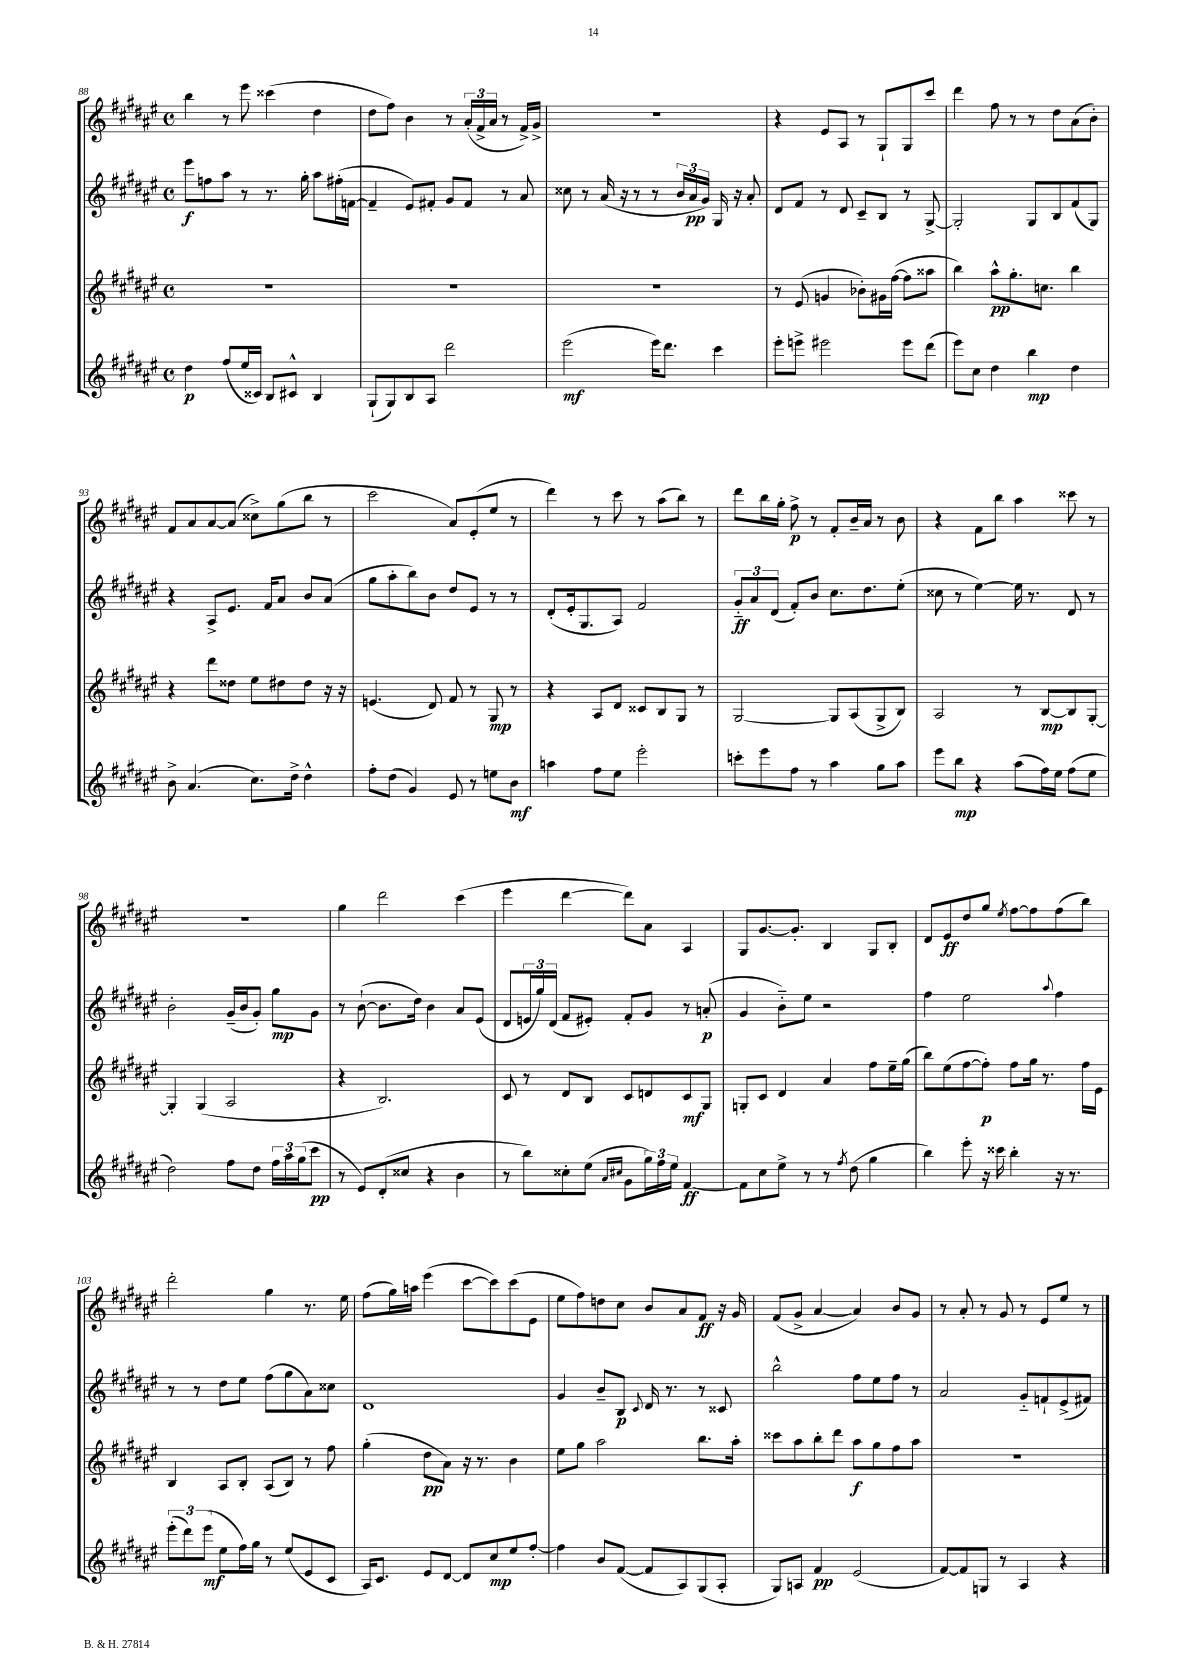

**kern	**kern	**kern	**kern
*staff4	*staff3	*staff2	*staff1
*clefG2	*clefG2	*clefG2	*clefG2
*k[f#c#g#d#a#e#]	*k[f#c#g#d#a#e#]	*k[f#c#g#d#a#e#]	*k[f#c#g#d#a#e#]
*M4/4	*M4/4	*M4/4	*M4/4
*met(c)	*met(c)	*met(c)	*met(c)
4dd#	1r	8eee#	4bb
.	.	8ff	.
(8ff#	.	8aa#	8r
16ee#	.	8r	8eee#
16c##)	.	.	.
8B	.	8.r	(4ccc##
8c#^^	.	.	.
.	.	16gg#'	.
4B	.	8aa#	4dd#
.	.	(16ff#'	.
.	.	[16f	.
=	=	=	=
(8G#`	1r	4f~]	8dd#
8G#)	.	.	8ff#)
8B	.	8e#)	4b
8A#	.	8f#'	.
2ddd#	.	8g#	8r
.	.	8f#	(24a#'
.	.	.	24f#^
.	.	.	24a#
.	.	8r	8r
.	.	8a#	16f#^)
.	.	.	16g#^
=	=	=	=
(2eee#	1r	8cc##	1r
.	.	8r	.
.	.	(16a#	.
.	.	16r	.
.	.	8r	.
16eee#)	.	8r	.
8.ddd#	.	.	.
.	.	24b	.
.	.	24a#	.
.	.	24g#)	.
4ccc#	.	16G#	.
.	.	16r	.
.	.	8a#'	.
=	=	=	=
8eee#'	8r	8d#	4r
8eee^	(8e#	8f#	.
2eee#	4g	8r	8e#
.	.	8d#	8A#
.	8b-')	8c#~	8r
.	16g#	8B	8G#`
.	([16ff#	.	.
8eee#	8ff#]	8r	8G#
(8ddd#	8aa##	[8G#^	8ccc#
=	=	=	=
8eee#)	4bb)	2G#']	4ddd#
8cc#	.	.	.
4dd#	8aa#^^	.	8ff#
.	8.gg#'	.	8r
4bb	.	8G#	8r
.	8.cc	.	.
.	.	8B	8dd#
4dd#	4bb	(8f#	(8a#
.	.	8G#)	8b')
=	=	=	=
8b^	4r	4r	8f#
(4.a#	.	.	8a#
.	8ddd#	8A#^	[8a#
.	8dd##	8.e#	(8a#]
8.cc#)	8ee#	.	8cc##^)
.	.	16f#	.
.	8dd#	8a#	(8gg#
16dd#^	.	.	.
4dd#^^	8dd#	8b	8bb
.	16r	(8a#	8r
.	16r	.	.
=	=	=	=
8ff#'	(4.e	8gg#	2ccc#
(8dd#	.	8aa#'	.
4g#)	.	8bb)	.
.	8d#)	8b	.
8e#	8f#	8dd#	8a#)
8r	8r	8e#	(8e#'
8ee	8G#	8r	8ee#
8b	8r	8r	8r
=	=	=	=
4aa	4r	(8d#'	4ddd#)
.	.	16e#'	.
.	.	8.G#	.
8ff#	8A#	.	8r
8ee#	8d#	8A#)	8ccc#
2eee#'	8c##	2f#	8r
.	8B	.	(8aa#
.	8G#	.	8bb)
.	8r	.	8r
=	=	=	=
8ccc'	[2G#	12g#'~	8ddd#
.	.	12a#	.
8eee#	.	.	16bb
.	.	(12d#	.
.	.	.	16gg#'
8ff#	.	8f#')	8ff#^
8r	.	8b	8r
4aa#	8G#]	8.cc#	8f#'
.	(8A#	.	16b~
.	.	8.dd#	16a#
8gg#	8G#^	.	8r
8aa#	8B)	(8ee#'	8b
=	=	=	=
8eee#	2A#	8cc##	4r
8bb	.	8r	.
4r	.	[4ee#)	8f#
.	.	.	8bb
(8aa#	8r	16ee#]	4aa#
.	.	8.r	.
16ff#)	[8B	.	.
16ee#	.	.	.
(8ff#	8B]	8d#	8ccc##
8ee#	[8G#'	8r	8r
=	=	=	=
2dd#)	4G#']	2b'	1r
.	(4G#	.	.
8ff#	2A#	(16g#~	.
.	.	16b	.
8dd#	.	8g#')	.
24ff#	.	8gg#	.
24aa#	.	.	.
(24gg#	.	.	.
8ccc#	.	8g#	.
=	=	=	=
8r	4r	8r	4gg#
8e#)	.	([8b`	.
(8d#'	2.B)	8.b]	2ddd#
8cc##	.	.	.
.	.	16dd#)	.
4r	.	4b	.
4b	.	8a#	(4ccc#
.	.	(8e#	.
=	=	=	=
8r	8c#	8d#	4eee#
8bb)	8r	24e	.
.	.	24gg#)	.
.	.	(24d#	.
8cc##'	8d#	8f#	[4ddd#
(8ee#	8B	8e#')	.
16qqa#	.	.	.
16qqcc#	.	.	.
8g#	8c#	8f#'	8ddd#])
24gg#)	8d	8g#	8a#
24ff#	.	.	.
24ee#	.	.	.
[4f#	8c#	8r	4A#
.	8G#	(8a'	.
=	=	=	=
8f#]	8G'	4g#	8G#
8cc#	8c#	.	[8.g#
8ee#^	4d#	8b'~)	.
.	.	.	8.g#']
8r	.	8ee#	.
8r	4a#	2r	4B
8qff#	.	.	.
(8dd#	.	.	.
4gg#	8ff#	.	8G#
.	16ee#~	.	8B'
.	(16gg#	.	.
=	=	=	=
4bb)	8bb)	4ff#	8d#
.	(8ee#	.	8e#
8eee#'	[8ff#	2ee#	8dd#
16r	8ff#'])	.	8gg#
16ccc##	.	.	.
.	.	.	8qee#
4bb'	8ff#	.	[8ff#
.	16gg#	.	8ff#]
.	8.r	.	.
.	.	8qqaa#	.
16r	.	4ff#	(8ff#
8.r	.	.	.
.	16ff#	.	8bb)
.	16e#	.	.
=	=	=	=
(12eee#'	4B	8r	2ddd#'
12ddd#)	.	.	.
.	.	8r	.
(12eee#	.	.	.
8ee#	8A#	8dd#	.
16ff#)	8B'	8ee#	.
16gg#	.	.	.
8r	(8A#	(8ff#	4gg#
(8ee#	8B)	8gg#	.
8e#	8r	8a#)	8.r
8c#	8ff#	8cc##	.
.	.	.	16ee#
=	=	=	=
16A#)	(4gg#'	1d#	(8ff#
8.c#	.	.	.
.	.	.	16gg#)
.	.	.	16aa
8e#	8dd#	.	(4eee#
[8d#	8a#)	.	.
8d#]	16r	.	[8ccc#
.	8.r	.	.
8cc#	.	.	8ccc#])
8ee#	4b	.	(8ccc#
[8ff#'	.	.	8e#
=	=	=	=
4ff#]	8ee#	4g#	8ee#
.	8gg#	.	8ff#)
8b	2aa#	8b~	8dd
([8f#	.	8B	8cc#
.	.	8qqc#	.
8f#]	.	16d#	8b
.	.	8.r	.
8A#)	.	.	8a#
(8G#	8.bb	8r	8f#
8A#'	.	8c##	16r
.	16aa#'	.	16g#
=	=	=	=
8G#)	8ccc##	2bb^^	(8f#
8A	8aa#	.	8g#^
4f#	8bb'	.	[4a#
.	8ddd#	.	.
(2e#	8aa#	8ff#	4a#])
.	8gg#	8ee#	.
.	8ff#	8ff#	8b
.	8aa#	8r	8g#
=	=	=	=
[8f#)	1r	2a#	8r
8f#]	.	.	8a#'
8G	.	.	8r
8r	.	.	8g#
4A#	.	8g#'~	8r
.	.	8f`	8e#
4r	.	(8e#^	8ee#
.	.	8f#)	8r
==	==	==	==
*-	*-	*-	*-
